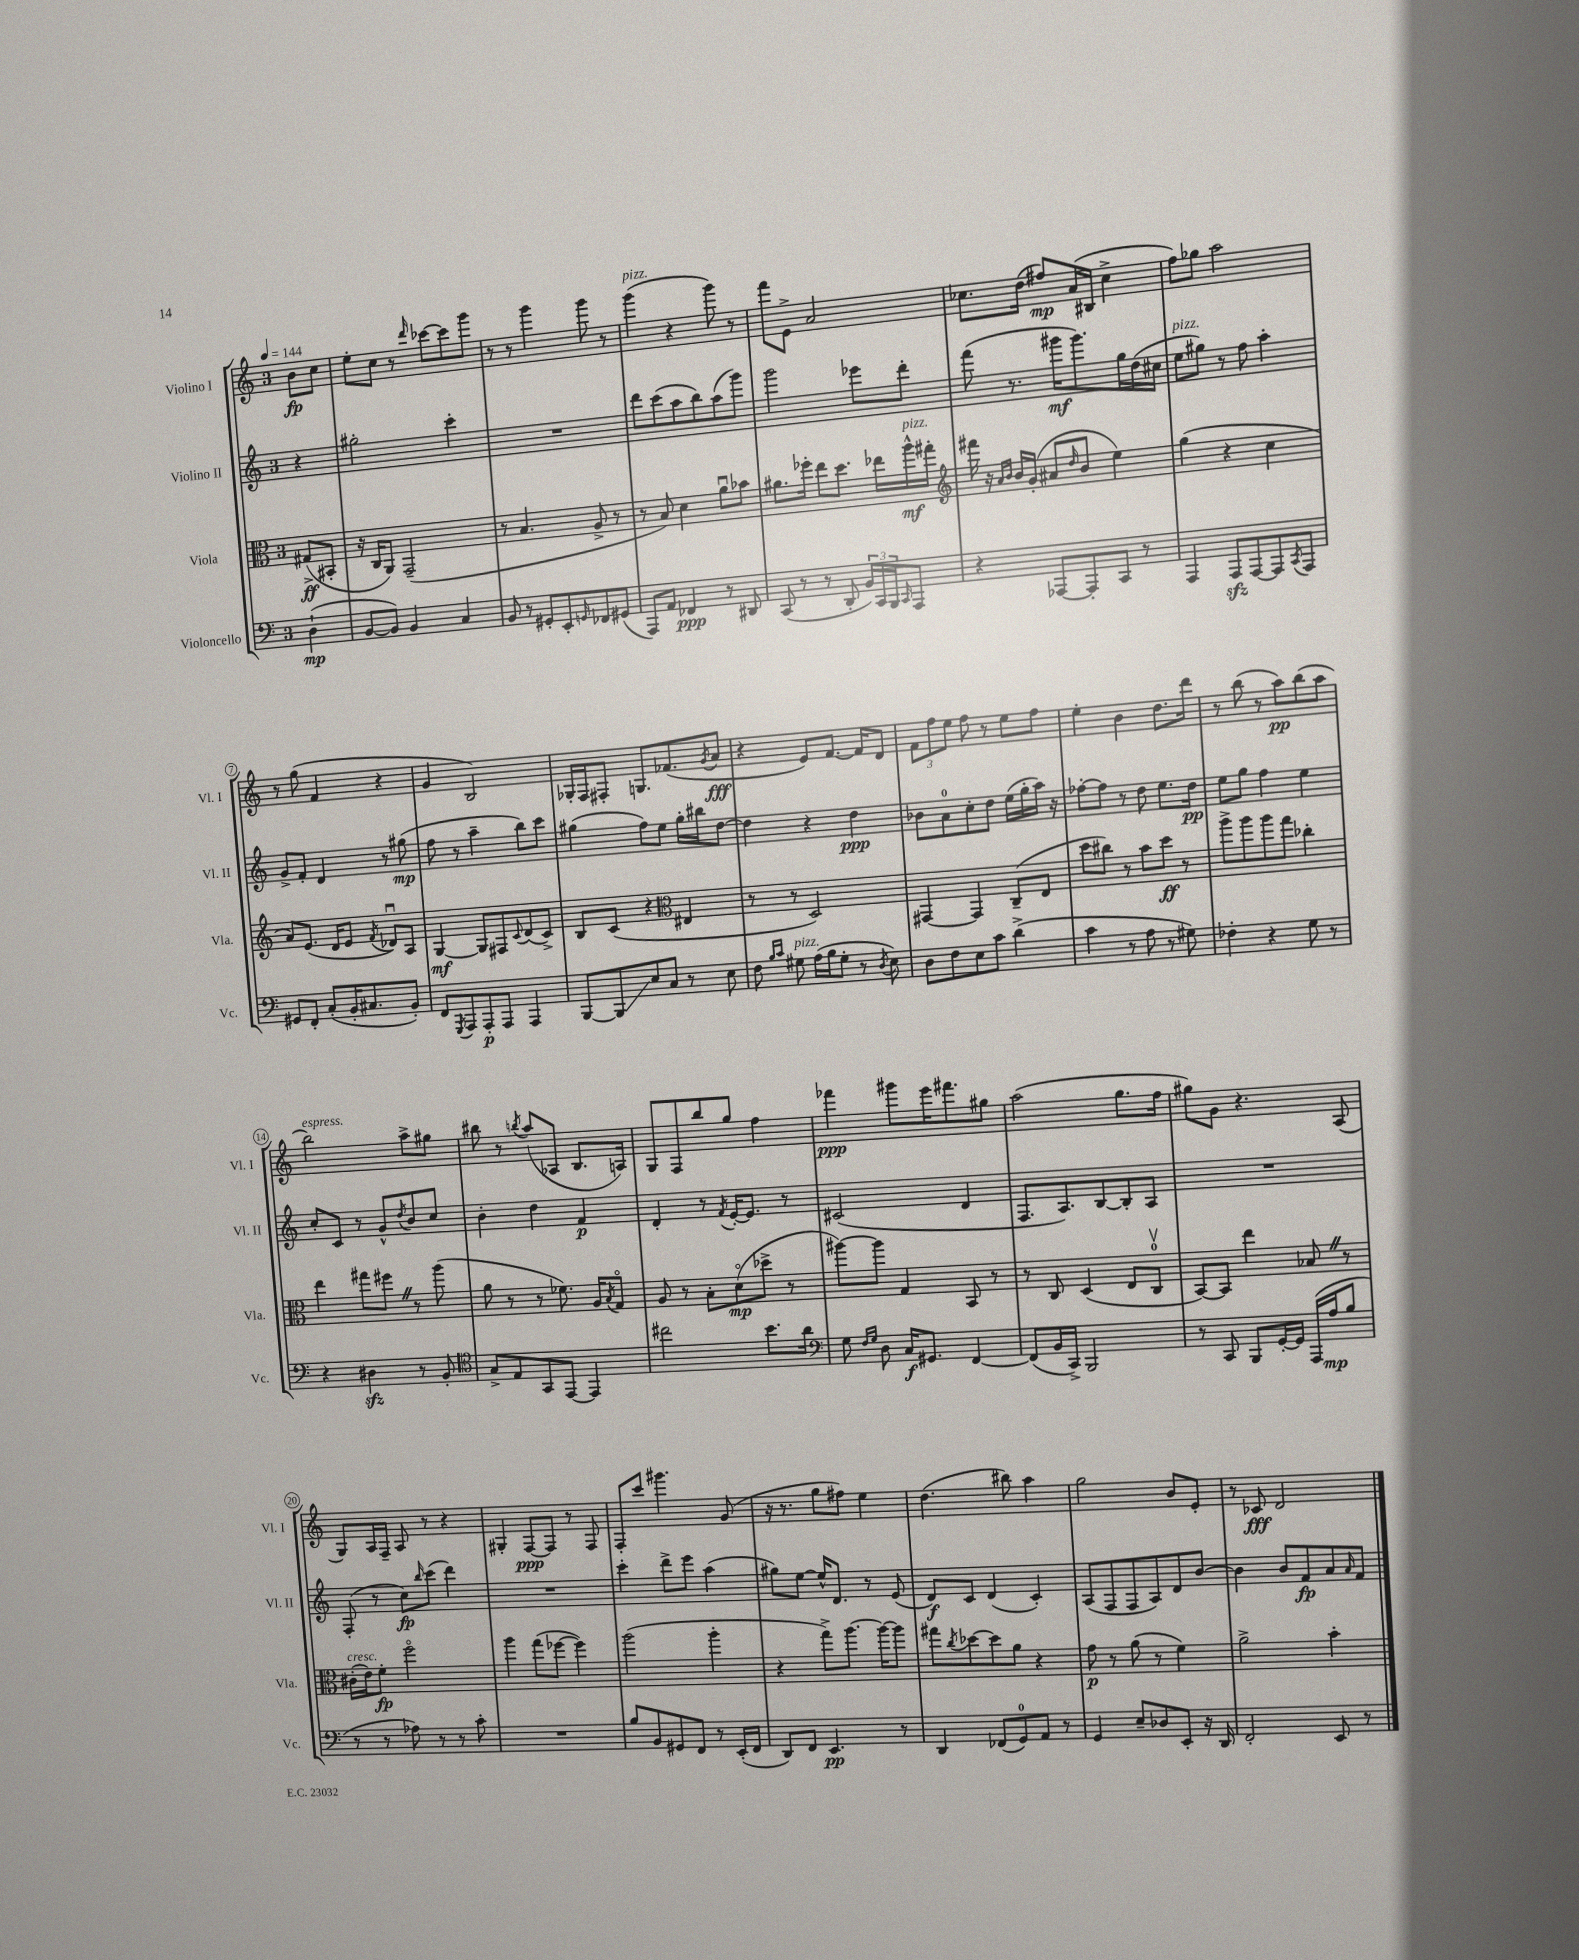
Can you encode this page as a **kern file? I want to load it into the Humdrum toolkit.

**kern	**kern	**kern	**kern
*staff4	*staff3	*staff2	*staff1
*clefF4	*clefC3	*clefG2	*clefG2
*k[]	*k[]	*k[]	*k[]
*M3/4	*M3/4	*M3/4	*M3/4
*MM144	*MM144	*MM144	*MM144
(4D`	(8G#^	4r	8b
.	8BB#'	.	8cc
=	=	=	=
[8BB	16r	2gg#'	8ee'
.	16C	.	.
8BB])	8AA)	.	8cc
4BB	(2GG~	.	8r
.	.	.	16qqddd
.	.	.	[8ccc-
4C	.	4ccc'	8ccc-]
.	.	.	8ggg
=	=	=	=
8BB	8r	2.r	8r
8r	4.B	.	8r
8GG#'	.	.	4ggg
8EE'	.	.	.
16qqGG	.	.	.
8FF-	8A^	.	8ggg
(8GG#	8r	.	8r
=	=	=	=
8AAA)	8r	8ddd	(4ggg
8AA	8B)	(8ccc	.
4FF-	4d	8aa	4r
.	.	8bb)	.
8r	8au	(8aa	8ggg)
8DD#	8b-	8ggg)	8r
=	=	=	=
(8CC	8.a#	2ggg	8fff
8r	.	.	8e^
.	16ff-'	.	.
8r	8ee	.	2a
8DD'	8.dd	.	.
24BB)	.	8eee-	.
24CC	.	.	.
.	16ee-	.	.
24BBB	.	.	.
16qqCC	.	.	.
8AAA	16aa^^	8ddd'	.
.	16gg#'	.	.
=	=	=	=
*	*clefG2	*	*
4r	16fff#	(8fff	8.cc-
.	16r	.	.
.	16qqa	.	.
.	16qqb	.	.
.	16b	8.r	.
.	(16g'	.	(16dd
[8AAA-	8a#	.	8ff#)
.	.	16ggg#	.
.	16qqdd	.	.
8AAA-']	8b	8.ggg#)	(16a
.	.	.	16B#
8CC	4ee)	.	4cc-^
.	.	16gg	.
8r	.	(16dd	.
.	.	16cc#	.
=	=	=	=
4AAA	(4gg	8ee	8ff)
.	.	8gg#)	8gg-
8AAA	4r	8r	2aa
[8AAA	.	8ff	.
8AAA]	4cc	4aa'	.
8qCC	.	.	.
8AAA	.	.	.
=	=	=	=
8GG#	8a)	8g^	8r
8FF'	(8.e	8f'	(8gg
(8C'	.	4d	4f
.	16d	.	.
16BB'	8e	.	.
8.C#	.	.	.
.	8qf	.	.
.	8d-u)	8r	4r
8BB')	8A	(8gg#	.
=	=	=	=
8FF	[4G	8ff	4g
8qGGG	.	.	.
8AAA	.	8r	.
8AAA'	8G]	4aa~	2B)
8AAA	8F#	.	.
.	8qqc	.	.
4AAA	(8d	8bb)	.
.	8c^)	8ccc	.
=	=	=	=
[8BBB	8B	(4gg#	16G-'
.	.	.	16F
8BBB]	(8c	.	8F#'
8E	4r	8ff)	8.G
8C	.	8ee	.
.	.	.	(8.f-
*	*clefC3	*	*
8r	4E#	16gg#'	.
.	.	16bb#	.
.	.	.	8qg
8E	.	[8dd	8a
=	=	=	=
8F	8r	4dd]	4r
16qqB	.	.	.
16qqc	.	.	.
8G#	8r	.	.
(16A	2D)	4r	8e)
16B	.	.	.
8G#'	.	.	[8.f
8r	.	4dd	.
.	.	.	16f]
8qD	.	.	.
8E)	.	.	8d
=	=	=	=
8D	[4GG#	8b-	12f
.	.	.	12ff
8F	.	8a	.
.	.	.	12ee
8E	4GG#]	8cc'	8ff
8c	.	8dd	8r
(4d^	(8C~	(16ee	8ee
.	.	16gg'	.
.	8E	16aa)	8ff
.	.	16r	.
=	=	=	=
4c	8dd	[8ff-'	4ee'
.	8cc#)	8ff-]	.
8r	8r	8r	4b
8A	8b	8dd	.
8r	8dd	8.ee	8.dd
8G#)	8r	.	.
.	.	16dd	16ddd
=	=	=	=
4F-'	8aa^	8ee	8r
.	8aa	8gg	(8bb
4r	8aa	4ff	8r
.	8gg	.	8aa)
8G	4cc-'	4ee	(8bb
8r	.	.	8aa
=	=	=	=
4r	4ee	8cc'	2bb)
.	.	8c	.
4D#	8gg#	8r	.
.	8ff#	8g^^	.
.	.	8qdd	.
8r	8r	8b	8aa^
8BB'	(8aa	8cc	8gg#
=	=	=	=
*clefC4	*	*	*
8G^	8a	4b'	8bb#
8E	8r	.	8r
.	.	.	8qbb
8GG	8r	4dd	(8aa
[8EE	8.f-)	.	8A-
4EE]	.	4f	8.B
.	16A	.	.
.	8qB	.	.
.	8Go	.	.
.	.	.	16A)
=	=	=	=
2cc#	8A	4d'	8G
.	8r	.	8F
.	8B'	8r	8bb
.	.	8qf	.
.	(8do	[16e'	8gg
.	.	8.e]	.
8.b	8dd-^	.	4ff
.	8r	8r	.
16a	.	.	.
=	=	=	=
*clefF4	*	*	*
8G	[8aa#)	(2c#	4fff-
16qqF	.	.	.
16qqG	.	.	.
8D	8aa#]	.	.
16C	4G	.	8ggg#
8.GG#	.	.	.
.	.	.	16eee
.	.	.	8.fff#
[4FF	8BB	4d	.
.	8r	.	8gg#
=	=	=	=
(8FF]	8r	8.F	(2aa
16BB	8C	.	.
16CC^)	.	8.A)	.
2BBB	(4D	.	.
.	.	[8B	.
.	8E	8B']	8.gg
.	8Cv	8A	.
.	.	.	16ff
=	=	=	=
8r	[8BB)	2.r	8gg#)
8CC	8BB]	.	8g
8BBB	4ee	.	4.r
[16GG'	.	.	.
16GG]	.	.	.
(16AAA	8B-	.	.
16A	.	.	.
8B	8r	.	(8A
=	=	=	=
8r	(16c#'	(8F'	8G)
.	16e)	.	.
8r	8f'	8r	16A
.	.	.	16F~
8A-)	2ffo	8cc)	8A
.	.	16qqbb	.
8r	.	(8ccc	8r
8r	.	4ddd)	4r
8c'	.	.	.
=	=	=	=
2.r	4aa	2.r	4G#'
.	(8gg	.	[8F
.	[8ff-	.	8F]
.	4ff-])	.	8r
.	.	.	8F
=	=	=	=
8B	(2aa	4ccc'	8F'
8BB	.	.	8ccc
8GG#	.	8ddd^	4.ggg#
8FF	.	8eee	.
8r	4aa'	(4aa	.
(16EE'	.	.	(8g
16FF	.	.	.
=	=	=	=
8DD)	4r	8gg#)	16r
.	.	.	8.r
8FF	.	[8ee	.
4.EE	8gg^)	16ee^^]	8gg
.	.	8.d	.
.	[8.aa	.	8ff#)
.	.	8r	4ee
.	16aa_	.	.
8r	8aa]	(8e	.
=	=	=	=
4DD	8gg#	8d)	(4.dd
.	8qcc	.	.
.	[8dd-	8c	.
(8FF-	8dd-]	(4d	.
8GG)	8a	.	8bb#)
8AA	4r	4c')	4aa
8r	.	.	.
=	=	=	=
4GG	8g	(8A	2gg
.	8r	8F	.
8E~	(8a	8F	.
8D-	8r	8A)	.
8EE'	4f)	8d	8b
16r	.	[8b	8e'
16DD	.	.	.
=	=	=	=
2FF'	2a^	4b]	8r
.	.	.	8c-
.	.	8b	2d
.	.	8f	.
8EE	4b'	8a	.
.	.	16qqa	.
8r	.	8f	.
==	==	==	==
*-	*-	*-	*-
